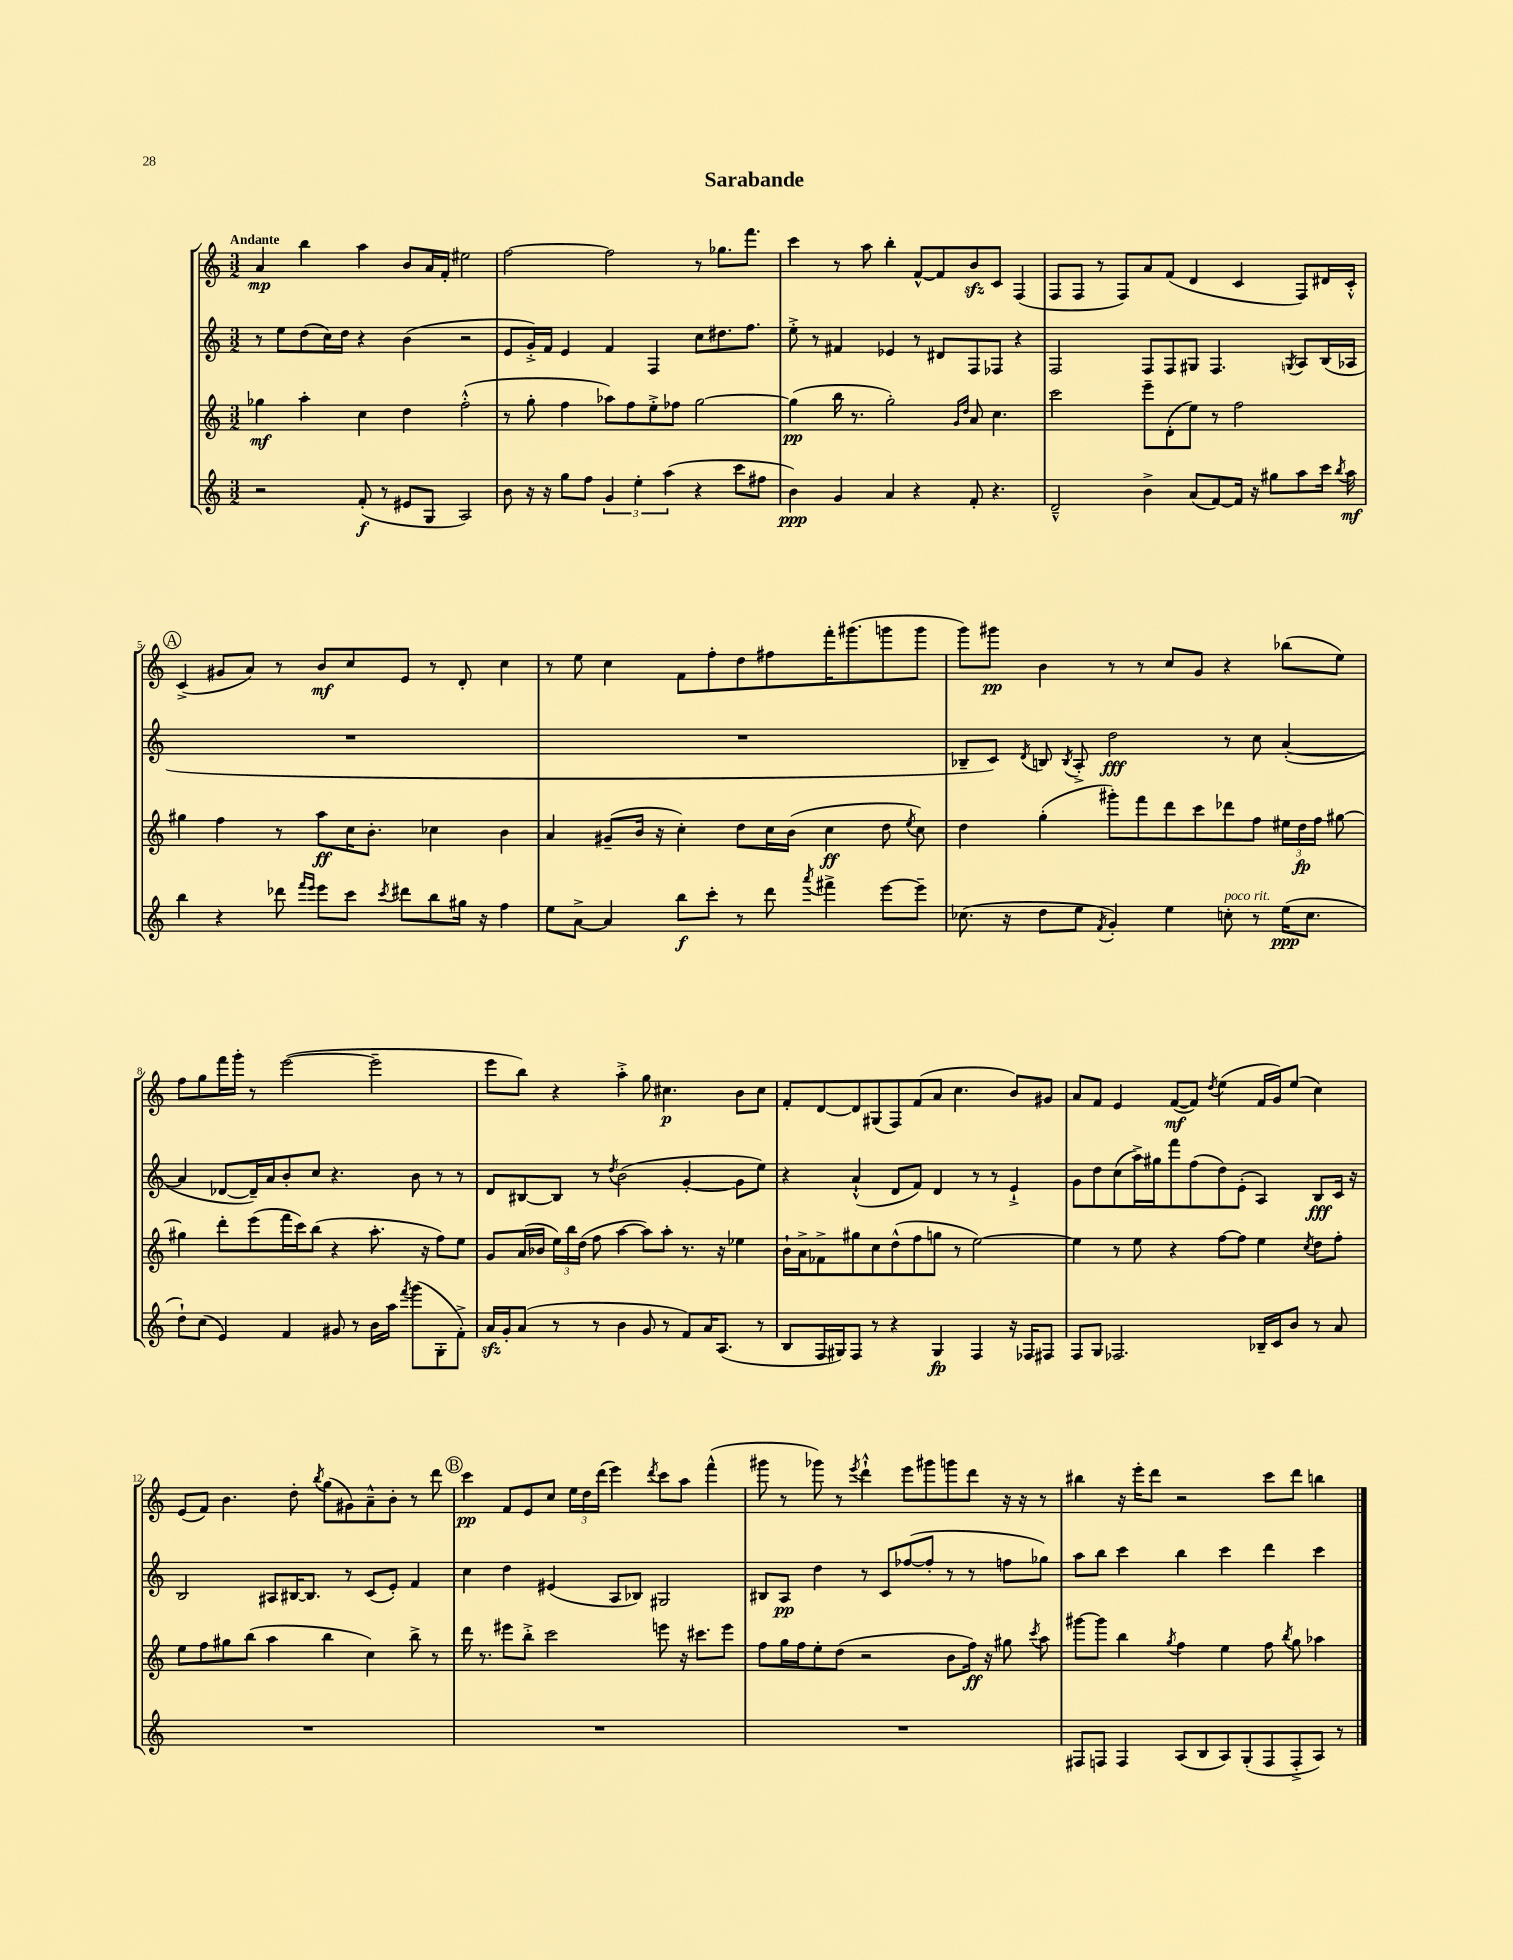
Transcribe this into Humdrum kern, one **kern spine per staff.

**kern	**dynam	**kern	**dynam	**kern	**dynam	**kern	**dynam
*part4	*part4	*part3	*part3	*part2	*part2	*part1	*part1
*staff4	*staff4	*staff3	*staff3	*staff2	*staff2	*staff1	*staff1
*clefG2	*	*clefG2	*	*clefG2	*	*clefG2	*
*k[]	*	*k[]	*	*k[]	*	*k[]	*
*M3/2	*	*M3/2	*	*M3/2	*	*M3/2	*
=1	=1	=1	=1	=1	=1	=1	=1
!	!	!	!	!	!	!LO:TX:a:B:t=Andante	!
2r	.	4gg-X\	mf	8r	.	4a/	mp
.	.	.	.	8ee\L	.	.	.
.	.	4aa'\	.	(8dd\	.	4bb\	.
.	.	.	.	16cc\L)	.	.	.
.	.	.	.	16dd\JJ	.	.	.
(8f'/	f	4cc\	.	4r	.	4aa\	.
8r	.	.	.	.	.	.	.
8e#X/L	.	4dd\	.	(4b\	.	8b/L	.
8G/J	.	.	.	.	.	16a/L	.
.	.	.	.	.	.	16f'/JJ	.
2A/)	.	(2ff'^^\	.	2r	.	2ee#X\	.
=2	=2	=2	=2	=2	=2	=2	=2
8b\	.	8r	.	8e/L	.	[2ff\	.
16r	.	8gg'\	.	16g'^/L)	.	.	.
16r	.	.	.	16f/JJ	.	.	.
8gg\L	.	4ff\	.	4e/	.	.	.
8ff\J	.	.	.	.	.	.	.
6g/	.	8aa-X\L)	.	4f/	.	2ff\]	.
.	.	8ff\	.	.	.	.	.
6ee'\	.	.	.	.	.	.	.
.	.	8ee'^\	.	4F/	.	.	.
(6aa\	.	.	.	.	.	.	.
.	.	8ff-X\J	.	.	.	.	.
4r	.	[2gg\	.	8cc\L	.	8r	.
.	.	.	.	8.dd#X\	.	8.gg-X\L	.
8ccc\L	.	.	.	.	.	.	.
.	.	.	.	8.ff\J	.	8.fff\J	.
8ff#X\J	.	.	.	.	.	.	.
=3	=3	=3	=3	=3	=3	=3	=3
4b\)	ppp	(4gg\]	pp	8ee'^\	.	4ccc\	.
.	.	.	.	8r	.	.	.
4g/	.	16bb\	.	4f#X/	.	8r	.
.	.	8.r	.	.	.	.	.
.	.	.	.	.	.	8aa\	.
4a/	.	2gg'\)	.	4e-X/	.	4bb'\	.
4r	.	.	.	8r	.	[8f^^/L	.
.	.	.	.	8d#X/L	.	8f/]	.
.	.	16qqg/LL	.	.	.	.	.
.	.	16qqdd/JJ	.	.	.	.	.
8f'/	.	8a/	.	8F/	.	8bzz/	.
4.r	.	4.cc\	.	8F-X/J	.	8c/J	.
.	.	.	.	4r	.	(4F/	.
=4	=4	=4	=4	=4	=4	=4	=4
2d~^^/	.	2ccc\	.	2F/	.	8F/L	.
.	.	.	.	.	.	8F/J	.
.	.	.	.	.	.	8r	.
.	.	.	.	.	.	8F/L)	.
4b^\	.	8eee~\L	.	8F/L	.	8a/	.
.	.	(8d'\	.	8F/	.	(8f/J	.
(8a/L	.	8ee\J)	.	8G#X/J	.	4d/	.
[8f/)	.	8r	.	4.F/	.	.	.
16f/Jk]	.	2ff\	.	.	.	4c/	.
16r	.	.	.	.	.	.	.
8gg#X\L	.	.	.	.	.	.	.
.	.	.	.	8qGn/	.	.	.
8aa\	.	.	.	8A/L	.	8F/L)	.
16ccc\Jk	.	.	.	(16B/L	.	16d#X/L	.
8qbb/	.	.	.	.	.	.	.
16aa\	mf	.	.	16A-X/JJ	.	16c'^^/JJ	.
!!LO:LB:g=z
!!LO:REH:place=s1:t=A
=5	=5	=5	=5	=5	=5	=5	=5
4bb\	.	4gg#X\	.	1.r	.	(4c^/	.
4r	.	4ff\	.	.	.	8g#X/L	.
.	.	.	.	.	.	8a/J)	.
8ddd-X\	.	8r	.	.	.	8r	.
16qqfff/LL	.	.	.	.	.	.	.
16qqeee/JJ	.	.	.	.	.	.	.
8eee\L	.	8aa\L	ff	.	.	8b/L	mf
8ccc\J	.	16cc\K	.	.	.	8cc/	.
.	.	8.b'\J	.	.	.	.	.
8qccc/	.	.	.	.	.	.	.
8ddd#X\L	.	.	.	.	.	8e/J	.
8bb\	.	4cc-X\	.	.	.	8r	.
16gg#X\Jk	.	.	.	.	.	8d'/	.
16r	.	.	.	.	.	.	.
4ff\	.	4b\	.	.	.	4cc\	.
=6	=6	=6	=6	=6	=6	=6	=6
8ee\L	.	4a/	.	1.r	.	8r	.
[8a^\J	.	.	.	.	.	8ee\	.
4a/]	.	(8g#X~/L	.	.	.	4cc\	.
.	.	16b/Jk	.	.	.	.	.
.	.	16r	.	.	.	.	.
8bb\L	f	4cc'\)	.	.	.	8f\L	.
8ccc'\J	.	.	.	.	.	8ff'\	.
8r	.	8dd\L	.	.	.	8dd\	.
8ddd\	.	16cc\L	.	.	.	8ff#X\	.
.	.	(16b\JJ	.	.	.	.	.
8qaaa/	.	.	.	.	.	.	.
4fff#X^\	.	4cc\	ff	.	.	16fff'\K	.
.	.	.	.	.	.	(8.ggg#X\	.
[8eee\L	.	8dd\	.	.	.	8gggn\	.
.	.	8qee/	.	.	.	.	.
8eee~\J]	.	8cc\)	.	.	.	8ggg\J	.
=7	=7	=7	=7	=7	=7	=7	=7
(8.cc-X\	.	4dd\	.	8B-X~/L	.	8ggg\L)	.
.	.	.	.	8c/J)	.	8ggg#X\J	pp
16r	.	.	.	.	.	.	.
.	.	.	.	8qd/	.	.	.
8dd\L	.	(4gg'\	.	8Bn/	.	4b\	.
.	.	.	.	8qB/	.	.	.
8ee\J	.	.	.	8A'^/	.	.	.
8qf/	.	.	.	.	.	.	.
4g'/)	.	8ggg#X'\L)	.	2dd\	fff	8r	.
.	.	8fff\	.	.	.	8r	.
4ee\	.	8ddd\	.	.	.	8cc/L	.
.	.	8ccc\	.	.	.	8g/J	.
!LO:TX:a:i:t=poco rit.	!	!	!	!	!	!	!
8ccn'\	.	8ddd-X\	.	8r	.	4r	.
8r	.	8ff\J	.	8cc\	.	.	.
(16ee\KL	ppp	24ee#X\LL	.	([4a'/	.	(8bb-X\L	.
.	.	24dd\	fp	.	.	.	.
8.cc\J	.	.	.	.	.	.	.
.	.	24ff\JJ	.	.	.	.	.
.	.	[8gg#X\	.	.	.	8ee\J)	.
!!LO:LB:g=z
=8	=8	=8	=8	=8	=8	=8	=8
8dd`\L)	.	4gg#X\]	.	4a/]	.	8ff\L	.
(8cc\J	.	.	.	.	.	8gg\	.
4e/)	.	8ddd'\L	.	[8d-X/L	.	16fff\L	.
.	.	.	.	.	.	16ggg'\JJ	.
.	.	(8eee\	.	16d-~/L])	.	8r	.
.	.	.	.	16a/J	.	.	.
4f/	.	16fff\L	.	8b'/	.	([2eee\	.
.	.	16ccc\J)	.	.	.	.	.
.	.	(8bb\J	.	8cc/J	.	.	.
8g#X/	.	4r	.	4.r	.	.	.
8r	.	.	.	.	.	.	.
16b\LL	.	8.aa'\	.	.	.	2eee~\]	.
16aa\JJ	.	.	.	.	.	.	.
8qfff/	.	.	.	.	.	.	.
(8ggg\L	.	.	.	8b\	.	.	.
.	.	16r	.	.	.	.	.
8G'\	.	8ff\L)	.	8r	.	.	.
8f'^\J)	.	8ee\J	.	8r	.	.	.
=9	=9	=9	=9	=9	=9	=9	=9
16azz/LL	.	8g/L	.	8d/L	.	8eee\L	.
16g'/J	.	.	.	.	.	.	.
(8a/J	.	(16a/L	.	[8B#X/	.	8bb\J)	.
.	.	16b-X/JJ	.	.	.	.	.
8r	.	24ee\LL)	.	8B#/J]	.	4r	.
.	.	24bb\	.	.	.	.	.
.	.	(24dd\JJ	.	.	.	.	.
8r	.	8ff\	.	8r	.	.	.
.	.	.	.	8qdd/	.	.	.
4b\	.	[4aa\	.	(2b\	.	4aa'^\	.
8g/	.	8aa\L])	.	.	.	8gg\	.
8r	.	8aa'\J	.	.	.	4.cc#X\	p
8f/L)	.	8.r	.	[4g'/	.	.	.
16a/K	.	.	.	.	.	.	.
(8.A/J	.	16r	.	.	.	.	.
.	.	4ee-X\	.	8g\L]	.	8b\L	.
8r	.	.	.	8ee\J)	.	8cc#\J	.
=10	=10	=10	=10	=10	=10	=10	=10
8B/L	.	16b`\LL	.	4r	.	8f'/L	.
.	.	16a^\J	.	.	.	.	.
16F/L	.	8f-X^\	.	.	.	[8d/	.
16G#X/J)	.	.	.	.	.	.	.
8F/J	.	8gg#X\	.	(4a`^^/	.	8d/]	.
8r	.	8cc\	.	.	.	(8G#X/	.
4r	.	(8dd^^\	.	8d/L	.	8F/)	.
.	.	8ff\	.	8f/J)	.	(8f/	.
4G#/	fp	8ggn\J	.	4d/	.	8a/J	.
.	.	8r	.	.	.	4.cc\	.
4F/	.	[2ee\)	.	8r	.	.	.
.	.	.	.	8r	.	.	.
16r	.	.	.	4e`^/	.	8b/L)	.
16F-X/KL	.	.	.	.	.	.	.
8F#X/J	.	.	.	.	.	8g#X/J	.
=11	=11	=11	=11	=11	=11	=11	=11
8F/L	.	4ee\]	.	8g\L	.	8a/L	.
8G/J	.	.	.	8dd\	.	8f/J	.
2.F-X/	.	8r	.	(8cc\	.	4e/	.
.	.	8ee\	.	16aa^\L)	.	.	.
.	.	.	.	16gg#X\J	.	.	.
.	.	4r	.	8fff\	.	([8f/L	mf
.	.	.	.	(8ff\	.	8f/J])	.
.	.	.	.	.	.	8qdd/	.
.	.	[8ff\L	.	8dd\)	.	(4ee\	.
.	.	8ff\J]	.	(8e'\J	.	.	.
16B-X~/LL	.	4ee\	.	4A/)	.	16f/LL	.
16c/J	.	.	.	.	.	16g/J)	.
8b/J	.	.	.	.	.	(8ee/J	.
.	.	8qcc/	.	.	.	.	.
8r	.	8dd\L	.	8B/L	fff	4cc\)	.
8a/	.	8ff'\J	.	16c/Jk	.	.	.
.	.	.	.	16r	.	.	.
!!LO:LB:g=z
=12	=12	=12	=12	=12	=12	=12	=12
1.r	.	8ee\L	.	2B/	.	(8e/L	.
.	.	8ff\	.	.	.	8f/J)	.
.	.	8gg#X\	.	.	.	4.b\	.
.	.	(8bb\J	.	.	.	.	.
.	.	4aa\	.	8A#X/L	.	.	.
.	.	.	.	[16B#X/K	.	8dd'\	.
.	.	.	.	8.B#/J]	.	.	.
.	.	.	.	.	.	8qbb/	.
.	.	4bb\	.	.	.	(8gg\L	.
.	.	.	.	8r	.	8g#X\)	.
.	.	4cc\)	.	(8c/L	.	8a~^^\	.
.	.	.	.	8e'/J)	.	8b'\J	.
.	.	8bb^\	.	4f/	.	8r	.
.	.	8r	.	.	.	8ddd\	.
!!LO:REH:place=s1:t=B
=13	=13	=13	=13	=13	=13	=13	=13
1.r	.	16ddd\	.	4cc\	.	4ccc\	pp
.	.	8.r	.	.	.	.	.
.	.	8eee#X\L	.	4dd\	.	8f/L	.
.	.	8bb'^\J	.	.	.	8e/	.
.	.	2ccc\	.	(4e#X/	.	8cc/J	.
.	.	.	.	.	.	24ee\LL	.
.	.	.	.	.	.	24dd\	.
.	.	.	.	.	.	(24ddd\JJ	.
.	.	.	.	8A/L	.	4eee\)	.
.	.	.	.	8B-X/J)	.	.	.
.	.	.	.	.	.	8qddd/	.
.	.	8eeen\	.	2G#X/	.	8ccc\L	.
.	.	16r	.	.	.	8aa\J	.
.	.	8.ccc#X\L	.	.	.	.	.
.	.	.	.	.	.	(4fff^^\	.
.	.	8eee\J	.	.	.	.	.
=14	=14	=14	=14	=14	=14	=14	=14
1.r	.	8ff\L	.	8B#X/L	.	8ggg#X\	.
.	.	16gg\L	.	8A/J	pp	8r	.
.	.	16ff\J	.	.	.	.	.
.	.	8ee'\	.	4dd\	.	8ggg-X\)	.
.	.	(8dd\J	.	.	.	8r	.
.	.	.	.	.	.	8qeee/	.
.	.	2r	.	8r	.	4ddd`^^\	.
.	.	.	.	8c/L	.	.	.
.	.	.	.	([8ff-X/	.	8eee\L	.
.	.	.	.	8ff-'/J]	.	8ggg#X\	.
.	.	8b\L	.	8r	.	8gggn\	.
.	.	16ff\Jk)	ff	8r	.	8ddd\J	.
.	.	16r	.	.	.	.	.
.	.	8gg#X\	.	8ffn\L	.	16r	.
.	.	.	.	.	.	16r	.
.	.	8qccc/	.	.	.	.	.
.	.	8aa\	.	8gg-X\J)	.	8r	.
=15	=15	=15	=15	=15	=15	=15	=15
8F#X/L	.	[8ggg#X\L	.	8aa\L	.	4bb#X\	.
8Fn/J	.	8ggg#\J]	.	8bb\J	.	.	.
4F/	.	4bb\	.	4ccc\	.	16r	.
.	.	.	.	.	.	16eee'\KL	.
.	.	.	.	.	.	8ddd\J	.
.	.	8qgg/	.	.	.	.	.
(8A/L	.	4ff\	.	4bb\	.	2r	.
8B/	.	.	.	.	.	.	.
8A/)	.	4ee\	.	4ccc\	.	.	.
(8G'/	.	.	.	.	.	.	.
8F/	.	8ff\	.	4ddd\	.	8ccc\L	.
.	.	8qbb/	.	.	.	.	.
8F'^/	.	8gg\	.	.	.	8ddd\J	.
8A/J)	.	4aa-X\	.	4ccc\	.	4bbn\	.
8r	.	.	.	.	.	.	.
==	==	==	==	==	==	==	==
*-	*-	*-	*-	*-	*-	*-	*-
